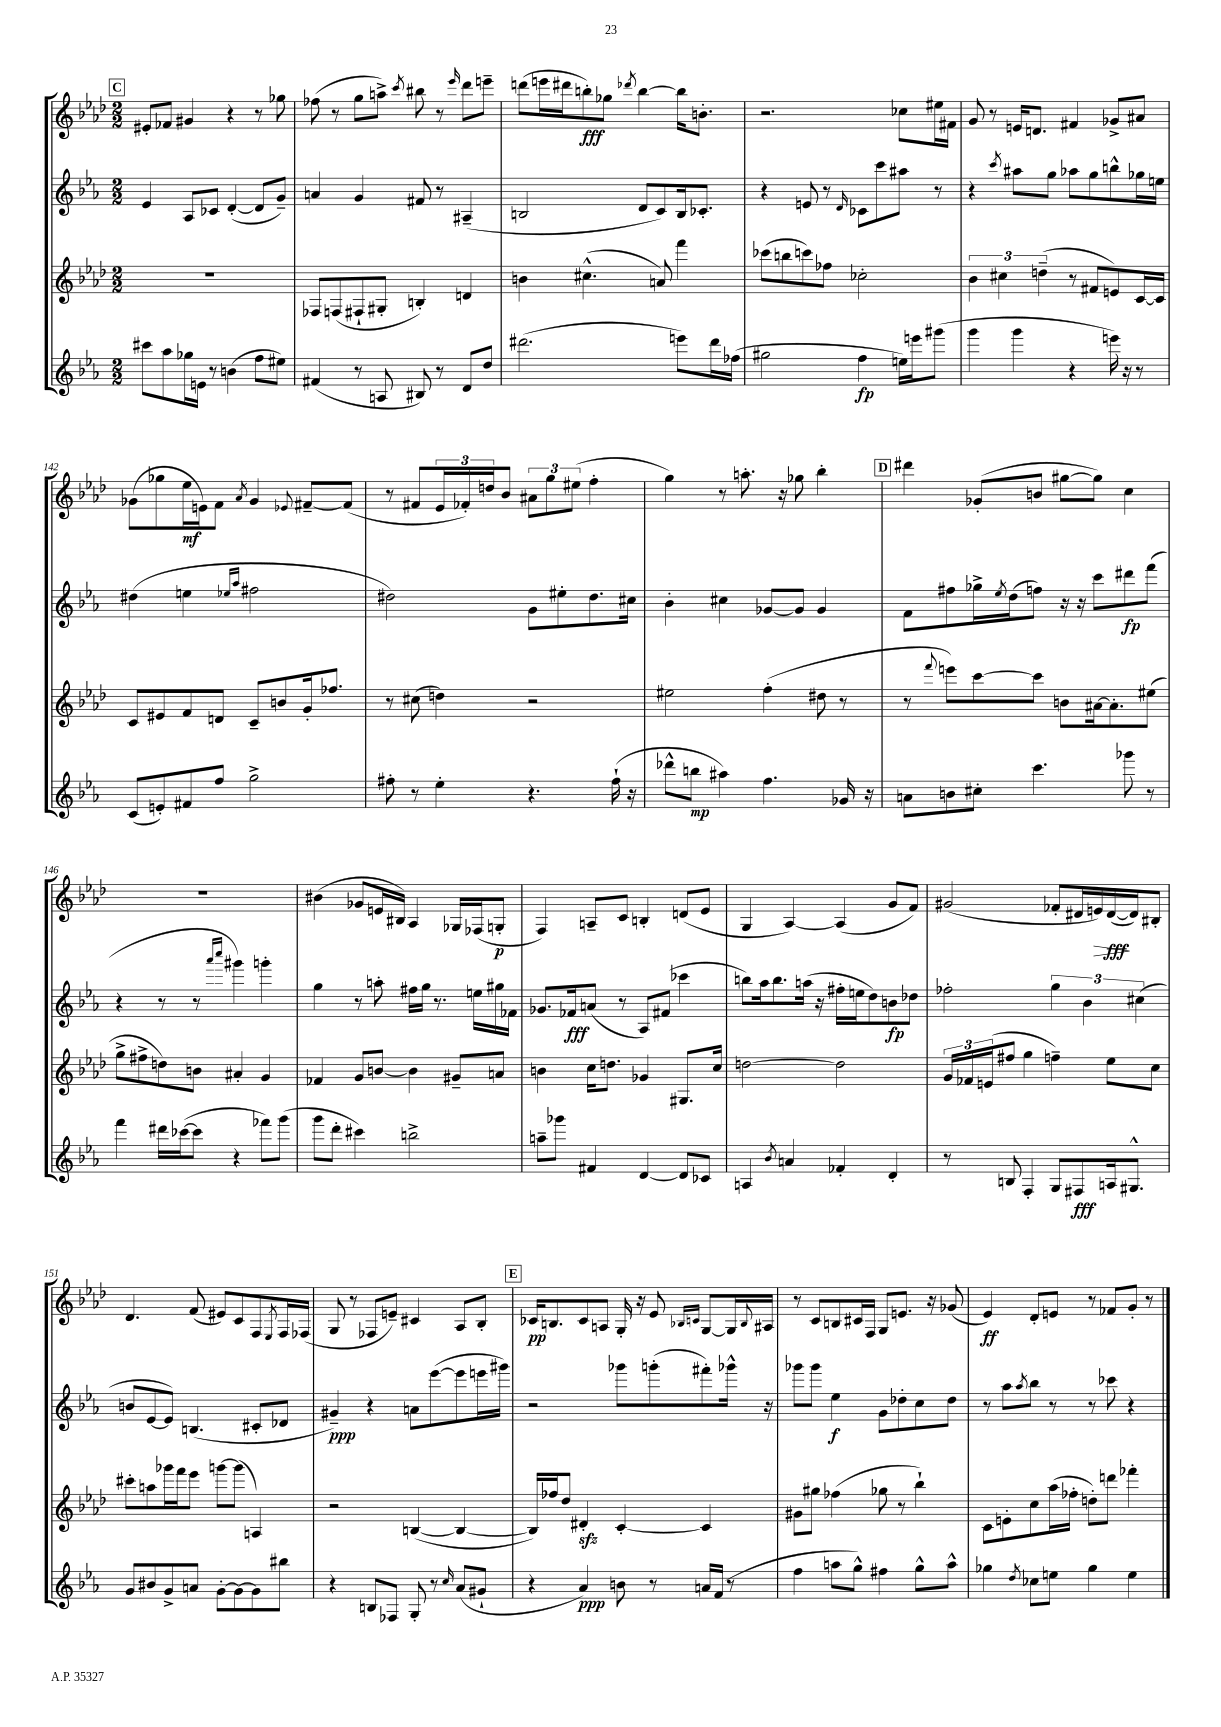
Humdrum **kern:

**kern	**kern	**kern	**kern
*staff4	*staff3	*staff2	*staff1
*clefG2	*clefG2	*clefG2	*clefG2
*k[b-e-a-]	*k[b-e-a-d-]	*k[b-e-a-]	*k[b-e-a-d-]
*M2/2	*M2/2	*M2/2	*M2/2
8ccc#	1r	4e-	8e#'
8aa-	.	.	8f-
16gg-	.	8A-	4g#
16e	.	.	.
8r	.	8c-	.
(4b	.	([4d'	4r
8ff	.	8d]	8r
8ee#)	.	8g~)	8gg-
=	=	=	=
(4f#	8F-	4a	(8ff-
.	(8F	.	8r
8r	8F#`	4g	8gg
8A	8G#'	.	8aa^)
.	.	.	8qccc
8B#)	4B')	8f#	8bb#
8r	.	8r	8r
.	.	.	16qqeee-
8d	4d	(4A#~	8ddd-
8dd	.	.	8eee~
=	=	=	=
(2.ddd#	4b	2B	(8ddd
.	.	.	16eee
.	.	.	16ddd#
.	(4.cc#^^	.	8bb')
.	.	.	8gg-
.	.	.	8qddd-
.	.	8d	[4bb
.	8a)	8c)	.
8eee)	4fff	16B	16bb]
.	.	8.c-'	8.b'
16ddd#	.	.	.
(16ff-	.	.	.
=	=	=	=
2gg#	(8ccc-	4r	2.r
.	8bb	.	.
.	8ccc)	8e	.
.	8ff-	8r	.
.	.	16qqd	.
4ff	2cc-'	8c-	.
.	.	8ccc	.
16ee)	.	8aa#	8cc-
16eee	.	.	.
(8ggg#	.	8r	16ee#
.	.	.	16f#
=	=	=	=
4ggg	6b-	4r	8g
.	.	.	8r
.	6cc#	.	.
.	.	8qccc	.
4ggg	.	8aa#	16e
.	.	.	8.d
.	(6dd~	.	.
.	.	8gg	.
4r	8r	8aa-	4f#
.	8f#	8gg	.
16eee)	8e)	8bb^^	8g-^
16r	.	.	.
8r	[16c	16gg-	8a#
.	16c]	16ee	.
=	=	=	=
(8c	8c	(4dd#	(8g-
8e')	8e#	.	8gg-
8f#	8f	4ee	16ee-
.	.	.	16e)
8ff	8d	.	8f
.	.	16qqee-	.
.	.	16qqaa-	8qa-
2gg^	8c~	2ff#	4g-
.	8b	.	.
.	.	.	8qqe-
.	16g'	.	[8f#~
.	8.ff-	.	.
.	.	.	(8f#]
=	=	=	=
8ff#'	8r	2dd#)	8r
8r	(8cc#	.	8f#
4ee-'	4dd)	.	24e-
.	.	.	24f-')
.	.	.	24dd
.	.	.	8b-
4.r	2r	8g	12a#
.	.	.	12gg
.	.	8ee#'	.
.	.	.	(12ee#
.	.	8.dd#	4ff'
(16ff#`	.	.	.
16r	.	16cc#	.
=	=	=	=
8ddd-^^	2ee#	4b-'	4gg)
8bb	.	.	.
4aa#)	.	4cc#	8r
.	.	.	8.aa'
4.ff	(4ff'	[8g-	.
.	.	.	16r
.	.	8g-]	8gg-
.	8dd#	4g-	4bb-'
16g-	8r	.	.
16r	.	.	.
=	=	=	=
8a	8r	8f	4ddd#
.	8qqfff	.	.
8b	8eee)	8ff#	.
8cc#'	[8ccc	16gg-^	(8g-'
.	.	8qee-	.
.	.	(16dd	.
4.ccc	8ccc]	8ff)	8b
.	8b	16r	[8gg#
.	.	16r	.
.	[16a#	8ccc	8gg#])
.	8.a#']	.	.
8ggg-	.	8ddd#	4cc
8r	(8ee#	(8fff	.
=	=	=	=
4fff	8gg^	4r	1r
.	8ff#^	.	.
16ddd#	8dd)	8r	.
([16ccc-	.	.	.
8ccc-]	8b	8r	.
.	.	16qqaaa-	.
.	.	16qqcccc	.
4r	4a#'	4ggg#)	.
8fff-)	4g	4ggg'	.
(8ggg	.	.	.
=	=	=	=
8ggg	4f-	4gg	(4b#
8ddd'	.	.	.
4ccc#)	8g	8r	8g-
.	[8b	8aa'	16e
.	.	.	16B#)
2bb^	4b]	16ff#	4A-
.	.	16gg	.
.	.	8.r	.
.	8g#~	.	16G-
.	.	16ee	(16F-
.	8a	16gg#	8G'
.	.	16f-	.
=	=	=	=
8aa~	4b	8.g-	4F)
8ggg-	.	.	.
.	.	16f-	.
4f#	16cc	(8a	8A~
.	8.dd	.	.
.	.	8r	8c
[4d	4g-	8A-)	4B'
.	.	(8f#	.
8d]	8.G#	4ccc-	(8d
8c-	.	.	8e-
.	16cc	.	.
=	=	=	=
4A	[2dd	8bb)	4G
.	.	16aa-	.
.	.	8.bb	.
8qb-	.	.	.
4a	.	.	[4A-)
.	.	(16aa	.
.	.	16r	.
4f-'	2dd]	16ff#'	(4A-]
.	.	16ee	.
.	.	8dd)	.
4d'	.	8b	8g
.	.	8dd-	8f)
=	=	=	=
8r	24g	2ff-'	(2g#
.	24f-	.	.
.	(24e	.	.
8B	8ff#	.	.
4F'	4gg	.	.
8G	4ff~)	6gg	8f-'
8F#	.	.	16d#
.	.	6b-	.
.	.	.	16e)
16A	8ee-	.	([16d#
8.G#^^	.	.	16d#])
.	.	(6cc#	.
.	8cc	.	8B#'
=	=	=	=
8g	8ccc#'	8b	4.d-
8b#	8aa	[8e-	.
8g^	16ggg-	8e-])	.
.	16fff	.	.
8a	8eee-	(4.B	(8f
[8g'	[8ggg	.	8e#)
8g_	(8ggg]	.	8c
8g]	4A)	8c#'	8F
.	.	.	8qE-
8bb#	.	8d-	16F
.	.	.	(16F-
=	=	=	=
4r	2r	4g#~)	8G
.	.	.	8r
8B	.	4r	8F-
8F-	.	.	8e~)
8G'	([4B	8a	4c#
8r	.	([8eee-	.
16qqcc	.	.	.
(8a-	4B_	8eee-]	8A-
8g#`	.	16eee	8B-'
.	.	16ggg#)	.
=	=	=	=
4r	16B])	2r	16c-
.	16ff-	.	8.B
.	8dd-	.	.
4a-)	4d#'	.	8c-
.	.	.	8A
8b	[4c'	8ggg-	16G'
.	.	.	16r
8r	.	(8ggg'	8e-
.	.	.	16qqB-
.	.	.	16qqc
16a	4c]	8fff#')	[8G
(16f	.	.	.
8r	.	16ggg-^^	16G]
.	.	.	8qqB-
.	.	16r	16A#
=	=	=	=
4ff	8g#	8ggg-	8r
.	8gg#	8ggg-	8c
8aa	(4ff-	4ee-	8B
8gg^^)	.	.	16c#
.	.	.	16F
4ff#	8gg-	8g	8G
.	8r	8dd-'	8.e
8gg^^	4bb-`)	8cc	.
.	.	.	16r
8aa^^	.	8dd-	(8g-
=	=	=	=
4gg-	8c	8r	4e-)
.	8e'	8aa-	.
8qdd	.	8qaa-	.
8cc-	8cc	8bb-	8d-'
8ee	(16aa-	8r	8e
.	16ff-'	.	.
4gg-	8dd')	8r	8r
.	8ddd	8ccc-	8f-
4ee	4fff-'	4r	8g'
.	.	.	8r
==	==	==	==
*-	*-	*-	*-
